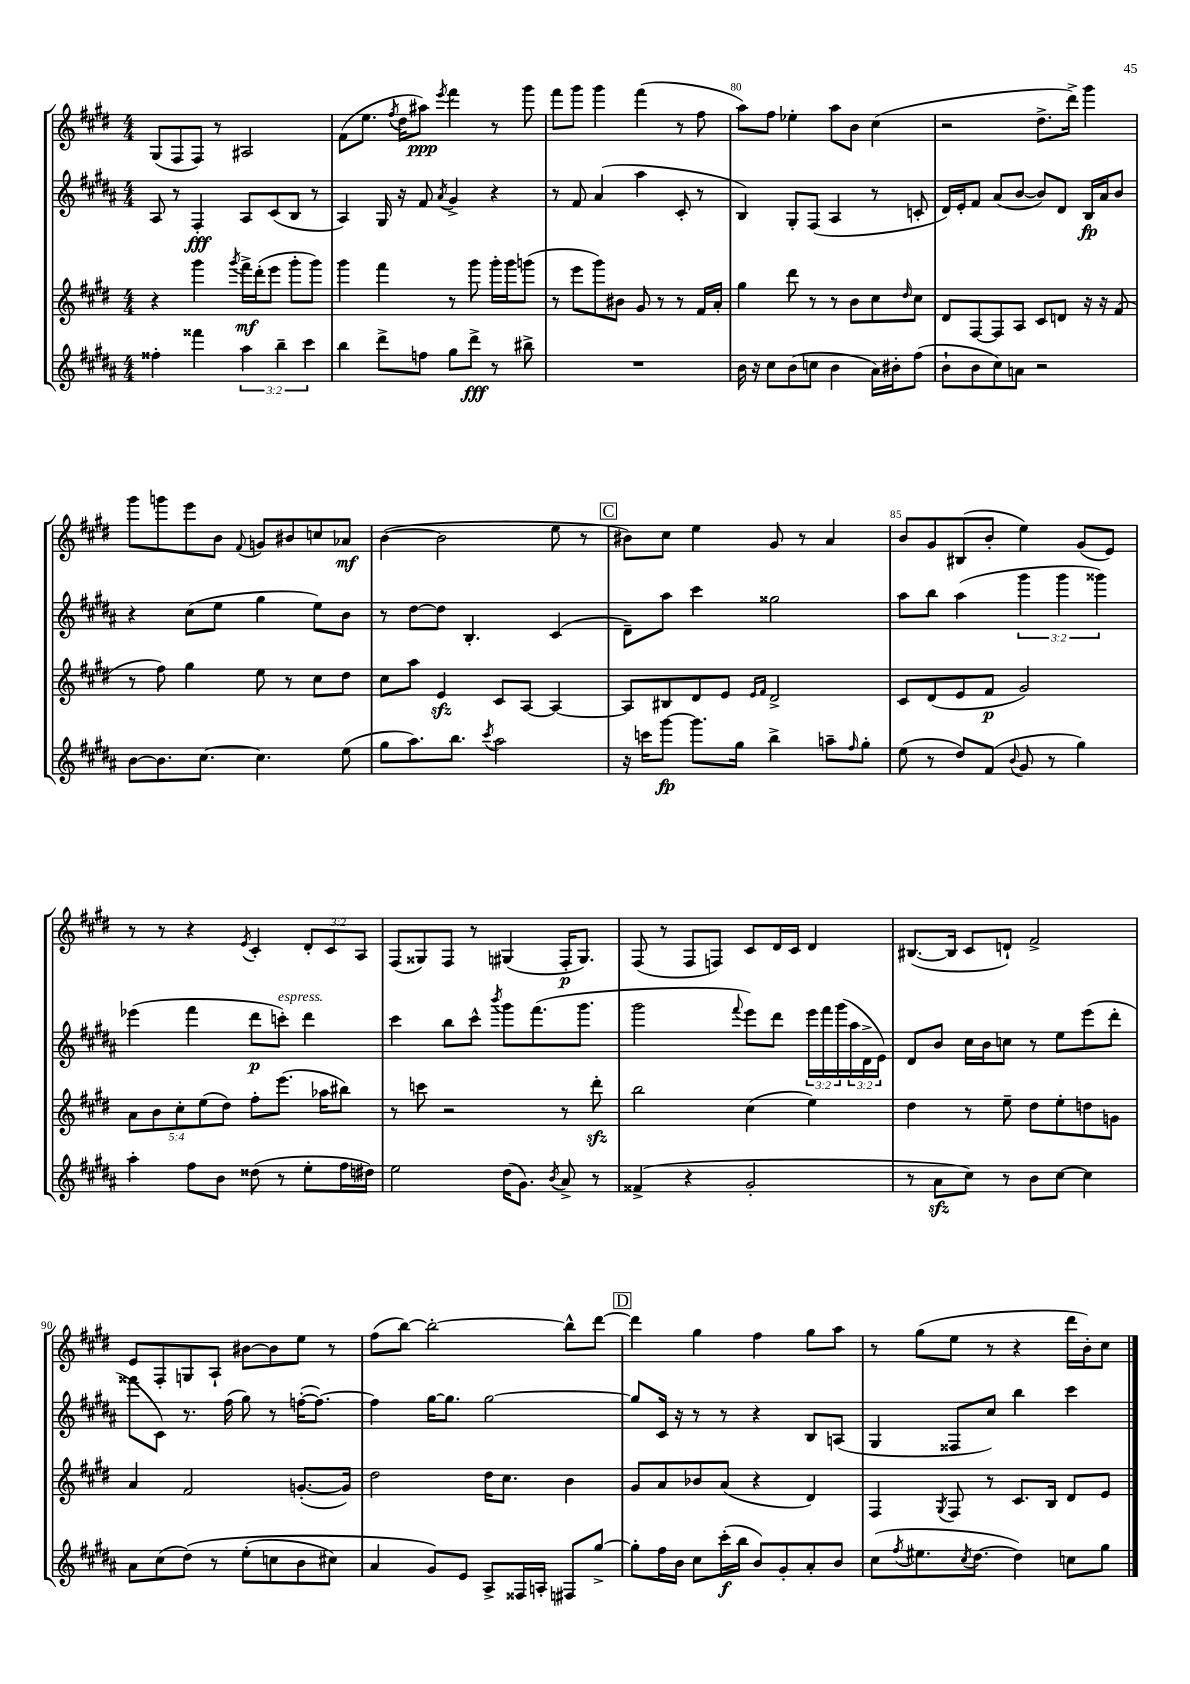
<<
\new StaffGroup <<
\new Staff = "s0" {
    \clef treble \key e \major \numericTimeSignature \time 4/4 \override Staff.TupletNumber.text = #tuplet-number::calc-fraction-text
    gis8( fis8 fis8) r8 ais2 |
    fis'8( e''8. \acciaccatura { fis''8 } dis''16 ais''8\ppp) \acciaccatura { e'''8 } fis'''4 r8 gis'''8 |
    fis'''8 gis'''8 gis'''4 fis'''4( r8 fis''8 |
    a''8) fis''8 ees''4-. a''8 b'8 cis''4( |
    r2 dis''8.-> dis'''16->) gis'''4 |
    gis'''8 g'''8 e'''8 b'8 \appoggiatura { fis'8 } g'8 bis'8 c''8 aes'8\mf |
    b'4~( b'2 e''8 r8 |
    \mark \markup { \box "C" } bis'8) cis''8 e''4 gis'8 r8 a'4 |
    b'8 gis'8 bis8( b'8-. e''4) gis'8( e'8) |
    r8 r8 r4 \acciaccatura { e'8 } cis'4-. \tuplet 3/2 { dis'8-. cis'8 a8 } |
    fis8( gisis8) fis8 r8 gis4( fis16-.\p gis8.) |
    fis8( r8 fis8 f8) cis'8 dis'16 cis'16 dis'4 |
    bis8.~( bis16 cis'8 d'8-!) fis'2-> |
    e'8 fis8-. g8 a8-! bis'8~ bis'8 e''8 r8 |
    fis''8( b''8~) b''2~-. b''8-^ dis'''8~ |
    \mark \markup { \box "D" } dis'''4 gis''4 fis''4 gis''8 a''8 |
    r8 gis''8( e''8 r8 r4 dis'''16 b'16-.) cis''8 \bar "|." |
}
\new Staff = "s1" {
    \clef treble \key b \major \numericTimeSignature \time 4/4 \override Staff.TupletNumber.text = #tuplet-number::calc-fraction-text
    ais8 r8 fis4-.\fff ais8 cis'8( b8 r8 |
    ais4) gis16 r16 fis'8 \acciaccatura { ais'8 } gis'4-> r4 |
    r8 fis'8 ais'4( ais''4 cis'8-. r8 |
    b4) gis8-. fis8( ais4 r8 c'8-. |
    dis'16) e'16-. fis'8 ais'8( b'8~ b'8) dis'8 b16\fp ais'16 b'8 |
    r4 cis''8( e''8 gis''4 e''8) b'8 |
    r8 dis''8~ dis''8 b4.-. cis'4( |
    \mark \markup { \box "C" } dis'8--) ais''8 cis'''4 gisis''2 |
    ais''8 b''8 ais''4( \tuplet 3/2 { gis'''4 gis'''4 gisis'''4) } |
    ees'''4( fis'''4 dis'''8\p c'''8-.^\markup { \italic "espress." }) dis'''4 |
    cis'''4 b''8 cis'''8-^ \acciaccatura { b'''8 } gis'''8 fis'''8.( gis'''8. |
    gis'''2 \appoggiatura { fis'''8 } e'''8) dis'''8 \tuplet 3/2 { e'''16 fis'''16 gis'''16( } \tuplet 3/2 { ais''16 dis'16-> e'16) } |
    dis'8 b'8 cis''16 b'16 c''8 r8 e''8 e'''8( dis'''8-. |
    fisis'''8 cis'8) r8. fis''16( gis''8) r8 f''16~-.( f''8.~) |
    f''4 gis''16~ gis''8. gis''2~ |
    \mark \markup { \box "D" } gis''8 cis'16 r16 r8 r8 r4 b8 a8( |
    gis4 fisis8 cis''8) b''4 cis'''4 \bar "|." |
}
\new Staff = "s2" {
    \clef treble \key e \major \numericTimeSignature \time 4/4 \override Staff.TupletNumber.text = #tuplet-number::calc-fraction-text
    r4 gis'''4 \acciaccatura { gis'''8 } fis'''16->\mf dis'''16-.( e'''8 gis'''8-. gis'''8) |
    gis'''4 fis'''4 r8 gis'''8 gis'''16-. gis'''16 g'''8( |
    r8 e'''8 gis'''8) bis'8 gis'8 r8 r8 fis'16 a'16-. |
    gis''4 dis'''8 r8 r8 b'8 cis''8 \grace { dis''16 } cis''8 |
    dis'8 fis8~ fis8 a8 cis'8 d'8 r16 r16 fis'8( |
    r8 fis''8) gis''4 e''8 r8 cis''8 dis''8 |
    cis''8 a''8 e'4\sfz cis'8 a8~ a4~ |
    \mark \markup { \box "C" } a8 bis8 dis'8 e'8 \grace { e'16 fis'16 } dis'2-> |
    cis'8 dis'8( e'8 fis'8\p gis'2) |
    \tuplet 5/4 { a'8 b'8 cis''8-. e''8( dis''8) } fis''8-. e'''8.( aes''16 bis''8) |
    r8 c'''8 r2 r8 dis'''8-.\sfz |
    b''2 cis''4( e''4) |
    dis''4 r8 e''8-- dis''8 e''8-. d''8 g'8 |
    a'4 fis'2 g'8.~-.( g'16) |
    dis''2 dis''16 cis''8. b'4 |
    \mark \markup { \box "D" } gis'8 a'8 bes'8 a'8( r4 dis'4) |
    fis4 \acciaccatura { gis8 } fis8 r8 cis'8. b16 dis'8 e'8 \bar "|." |
}
\new Staff = "s3" {
    \clef treble \key b \major \numericTimeSignature \time 4/4 \override Staff.TupletNumber.text = #tuplet-number::calc-fraction-text
    fisis''4-. fisis'''4 \tuplet 3/2 { ais''4 b''4-- cis'''4 } |
    b''4 dis'''8-> f''8 gis''8 dis'''8->\fff r8 bis''8-> |
    R1 |
    b'16 r16 cis''8 b'8( c''8 b'4 ais'16) bis'16-. fis''8( |
    b'8-! b'8 cis''8) a'8 r2 |
    b'8~ b'8. cis''8.~ cis''4. e''8( |
    gis''8 ais''8.) b''8. \acciaccatura { cis'''8 } ais''2 |
    \mark \markup { \box "C" } r16 c'''16 gis'''8~\fp gis'''8. gis''16 b''4-> a''8-- \grace { fis''16 } gis''8-. |
    e''8( r8 dis''8) fis'8( \appoggiatura { b'8 } gis'8 r8 gis''4) |
    ais''4-. fis''8 b'8 disis''8( r8 e''8-. fis''16 dis''16) |
    e''2 dis''16( gis'8.) \acciaccatura { b'8 } ais'8-> r8 |
    fisis'4->( r4 gis'2-. |
    r8 ais'8\sfz cis''8) r8 b'8 cis''8~ cis''4 |
    ais'8 cis''8( dis''8)\( r8 e''8-.( c''8 b'8 cis''8) |
    ais'4 gis'8\) e'8 ais8-> fisis16 a16-. fis8 gis''8~-> |
    \mark \markup { \box "D" } gis''8-. fis''16 b'16 cis''8 cis'''16-.\f( b''16 b'8) gis'8-. ais'8-. b'8 |
    cis''8( \acciaccatura { fis''8 } eis''8. \acciaccatura { cis''8 } dis''8.~ dis''4) c''8 gis''8 \bar "|." |
}
>>
>>
\layout { \context { \Score currentBarNumber = #77 \override BarNumber.break-visibility = ##(#f #t #t) barNumberVisibility = #(every-nth-bar-number-visible 5) } }
